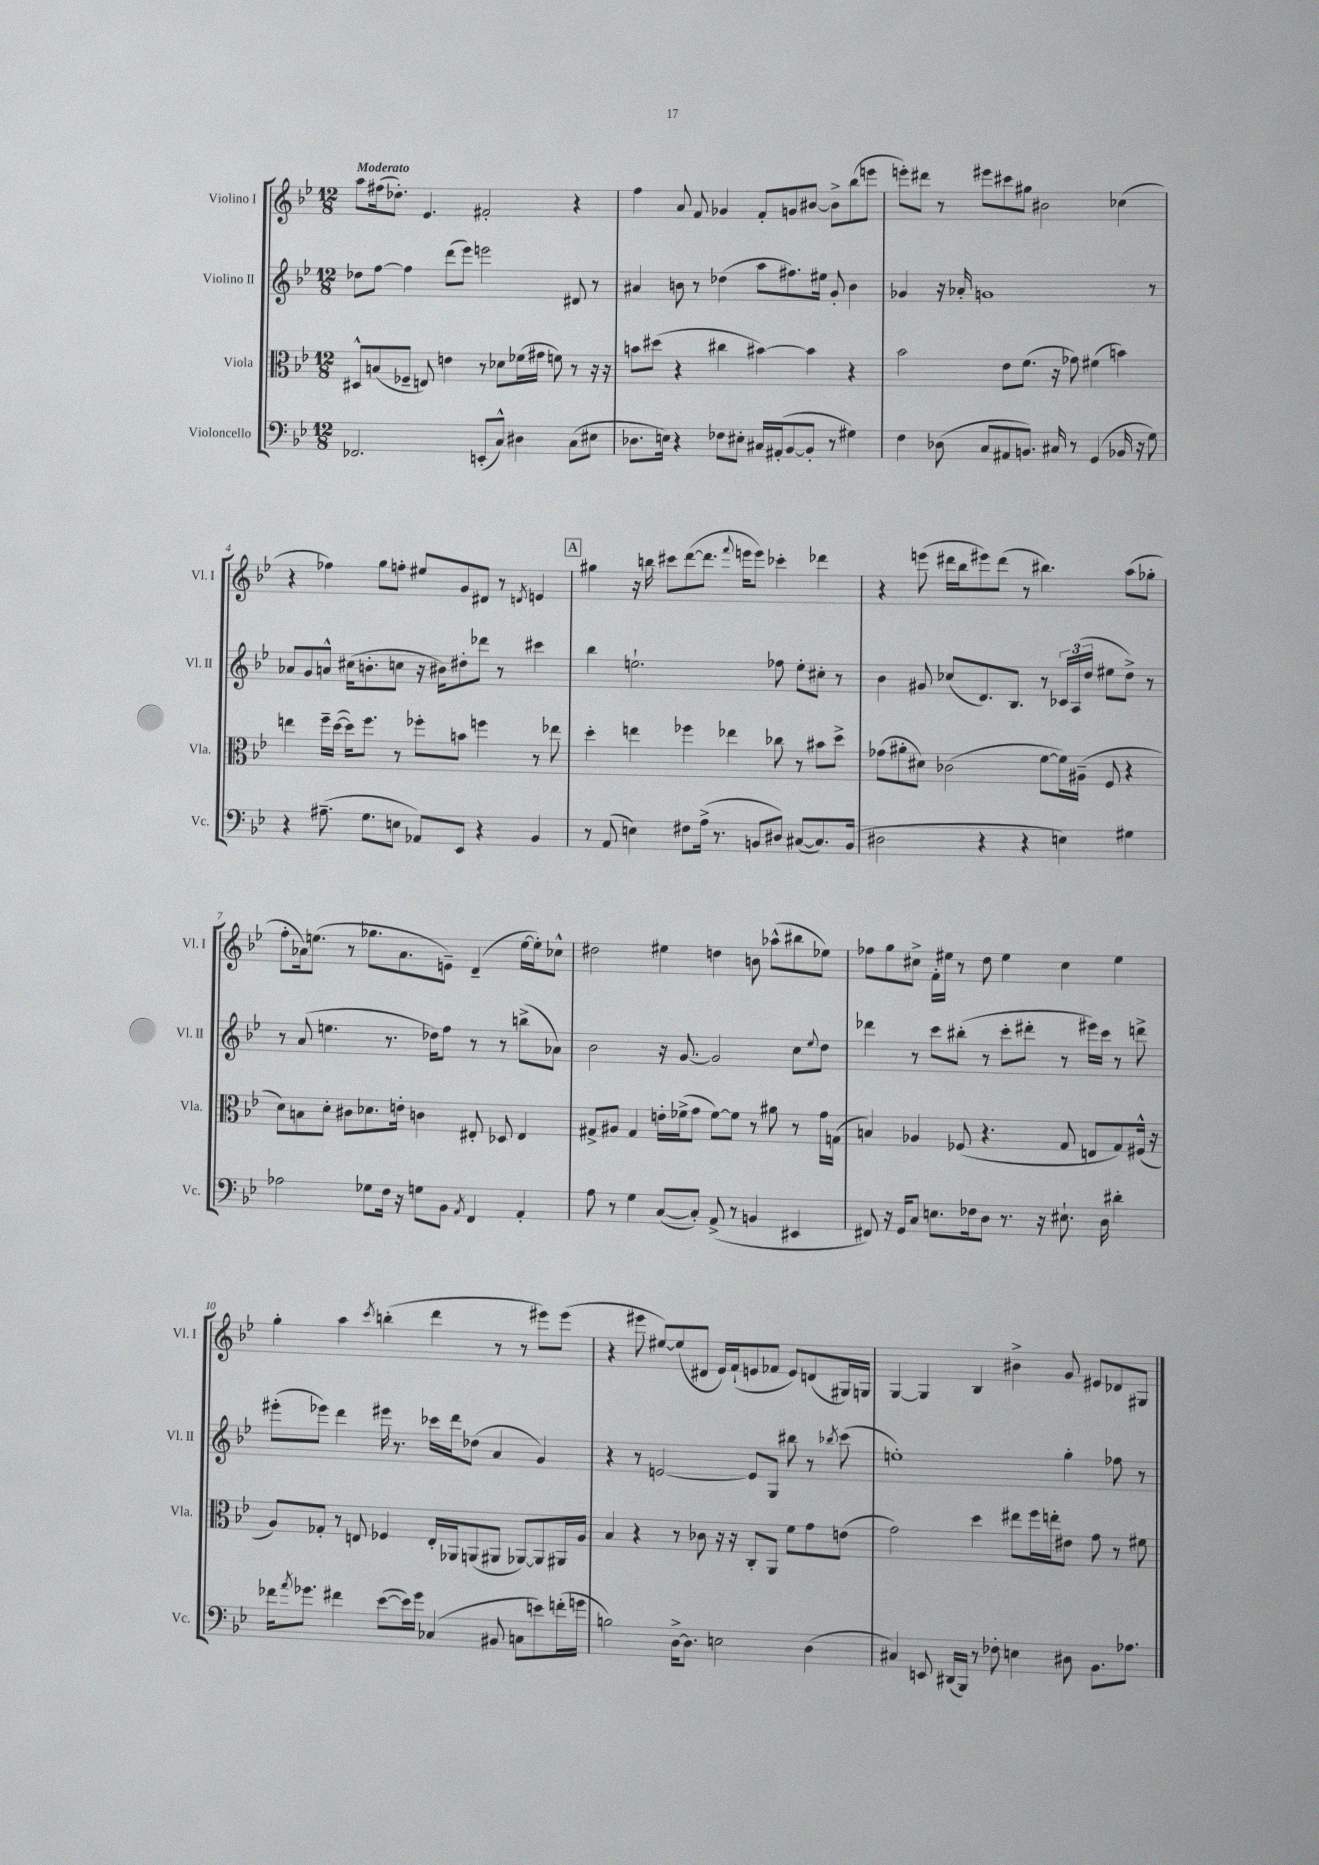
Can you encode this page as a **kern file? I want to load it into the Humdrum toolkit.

**kern	**kern	**kern	**kern
*part4	*part3	*part2	*part1
*staff4	*staff3	*staff2	*staff1
*I"Violoncello	*I"Viola	*I"Violino II	*I"Violino I
*I'Vc.	*I'Vla.	*I'Vl. II	*I'Vl. I
*clefF4	*clefC3	*clefG2	*clefG2
*k[b-e-]	*k[b-e-]	*k[b-e-]	*k[b-e-]
*M12/8	*M12/8	*M12/8	*M12/8
=1	=1	=1	=1
!	!	!	!LO:TX:a:B:t=Moderato
2.FF-X/	8D#X^^/L	8dd-X\L	8aa\L
.	(8Bn/	[8ff\J	(16ff#X\k
.	.	.	8.dd-X'\J)
.	8F-X~/J	4ff\]	.
.	8En/)	.	4.e-/
.	4en\	(8ddd\L	.
.	.	8eee-\J)	.
(8EEn'/L	8r	2eeen\	2f#X'/
8C^^/J)	8d-X\L	.	.
4D#X\	(16f-X\L	.	.
.	16g#X\JJ	.	.
.	8fn\)	.	.
(8C\L	8r	8d#X/	4r
8E#X\J	16r	8r	.
.	16r	.	.
=2	=2	=2	=2
8.D-X\L	8bn\L	4a#X/	4ff\
.	(8dd#X\J	.	.
16En\Jk)	.	.	.
4r	4r	8bn\	8a/
.	.	8r	8f/
8F-X\L	4cc#X\	(4dd-X\	4g-X/
8E#X'\J	.	.	.
16C#X/LL	[4b#X\)	8aa\L	8f'/L
(16AA#X'/J	.	.	.
[8BB-/	.	8.ff#X\)	8gn/
8BB-'/J]	4b#\]	.	[8b#X/J
.	.	16ee#X\Jk	.
8r	.	8g'/	8b#^\L]
4G#X\)	4r	4b\	(8bb-\
.	.	.	8eeen\J
=3	=3	=3	=3
4F\	2b-\	4g-X/	8eeen'\L)
.	.	.	8ddd#X\J
(8D-X\	.	16r	8r
.	.	16a-X'/	.
8C/L	.	1gn	8eee#X\L
8AA#X/	8e-\L	.	8ccc#X\
8.BBn/J)	(8.f\J	.	8gg#X\J
.	.	.	2b#X\
16C#X/	16r	.	.
8r	8g-X\)	.	.
(4GG/	(4f#X\	.	.
16BB-X/	4bn\)	.	(4cc-X\
16r	.	.	.
8G\)	.	8r	.
!!LO:LB:g=z
=4	=4	=4	=4
4r	4een\	8a-X/L	4r
.	.	8g/	.
(8.A#X~\	16ff~\LL	8an^^/J	4ff-X\)
.	([16dd\JJ	.	.
.	16dd\KL])	(16cc#X\KL	.
8.G\L	8.ff\J	8.bn'\	.
.	.	.	8gg\L
8En\J	8r	8ccn\J	8ffn'\J
8AA-X/L)	8ff-X'\L	16r	8ee#X/L
.	.	16b#X\KL)	.
8EE-/J	8bn\J	8dd#X'\	8g/
4r	4ffn\	8ddd-X\J	8d#X/J
.	.	8r	8r
.	.	.	8qdn/
4BB-/	8r	4ccc#X\	4en/
.	8ee-X\	.	.
!!LO:REH:place=s1:t=A
=5	=5	=5	=5
8r	4dd'\	4bb-\	4gg#X\
(8AA/	.	.	.
4En\)	4een\	2.een`\	16r
.	.	.	16bbn\
.	.	.	8ccc#X\L
8F#X\L	4ff-X\	.	([8ddd\
(16A^\Jk	.	.	8.ddd\J]
8.r	.	.	.
.	4ee-X\	.	.
.	.	.	8qqfff/
.	.	.	16eeen\KL
8BBn/L	.	.	8eee\J)
8D#X/J)	8cc-X\	8ff-X\	4ccc-X'\
([8C#X/L	8r	8ee'\L	.
8.C#/])	8b#X\L	8cc#X'\J	4ddd-X\
.	8dd^\J	8r	.
(16BB/Jk	.	.	.
=6	=6	=6	=6
2D#X\	(8g-X\L	4b-\	4r
.	8a#X'\	.	.
.	8d#X\J)	8g#X/	(8eeen\
.	(2c-X\	(8cc-X/L	16ddd#X\LL
.	.	.	16bb-\J
4r	.	8.d/)	8eee#X\)
.	.	.	(8ddd#\J
.	.	8.B-/J	.
4r	.	.	8r
.	[8f\L	8r	4.bb#X\)
4En\)	16f\L])	24c-X/LL	.
.	.	(24A/	.
.	(16A#X~\JJ	.	.
.	.	24dd/JJ	.
.	8F/	8ee#X\L	.
4G#X\	4r	8dd^\J)	(8aa\L
.	.	8r	8gg-X'\J
!!LO:LB:g=z
=7	=7	=7	=7
2A-X\	8d\L)	8r	8ff'\L
.	8Bn\	(8a/	16a-X\k)
.	.	.	(8.een\J
.	8d'\J	4.een\	.
.	8c#X\L	.	8r
8G-X\L	8.d-X\	.	8.gg-X\L
16F\Jk	.	8.r	.
16r	16en'\Jk	.	8.a-\
8Gn\L	4cn\	.	.
.	.	16dd-X\KL)	.
8BB-\J	.	8ff\J	8en~\J)
8qAA/	.	.	.
4FF/	8E#X'/	8r	(4d~/
.	8D-X/	8r	.
4AA'/	4E#/	(8bbn^\L	[16ee\LL
.	.	.	16ee'\J])
.	.	8a-X\J)	8cc-X^^\J
=8	=8	=8	=8
8A\	8G#X^/L	2b-\	2dd#X\
8r	8A#X/J	.	.
4G\	4G#/	.	.
([8C/L	16en'\LL	16r	4ee#X\
.	(16f-X^\J	[8.g/	.
8C'/J])	8g\J	.	.
(8AA^/	[8f-\L)	2g/]	4ddn\
8r	8f-\J]	.	.
4BBn/	8r	.	8bn\
.	8a#X\	.	(8aa-X^^\L
4EE#X/	8r	8cc\L	8bb#X\
.	.	8qqee-/	.
.	16g\LL	8dd\J	8ee-X\J)
.	(16Gn\JJ	.	.
=9	=9	=9	=9
8FF#X/)	4Bn/)	4ddd-X\	8ff-X\L
16r	.	.	8gg\
16GG/KL	.	.	.
8C/J	4A-X/	8r	8cc#X^\J
8.En\L	.	8ccc\L	16f'\LL
.	.	.	16ee#X\JJ
.	(8F-X/	(8bb#X'\J	8r
16F-X\k	.	.	.
8D\J	4.r	8r	8dd\
8.r	.	8ccc'\L	4ee#\
.	.	8ddd#X'\J	.
16r	.	.	.
8.E#X`\	8G/	8r	4cc#\
.	8En/L	16eee#X\LL)	.
16D\	.	16ccc\JJ	.
4d#X'\	8G/)	8r	4ee#\
.	(16F#X^^/Jk	8dddn^\	.
.	16r	.	.
!!LO:LB:g=z
=10	=10	=10	=10
16f-X\KL	8A/L)	(8eee#X'\L	4gg'\
8qa/	.	.	.
8.g-X\J	.	.	.
.	8G-X'/J	8eee-X\J)	.
4f#X\	8r	4ddd\	4aa\
.	8En/	.	.
.	.	.	8qccc/
([8e-\L	4F-X/	16eee#X\	(4bbn'\
.	.	8.r	.
16e-\L])	.	.	.
16g-\JJ	.	.	.
(4C-X/	16E'/LL	16ccc-X\LL	4ddd\
.	16AA-X/J	16ddd\J	.
.	(8AAn/	(8dd-X\J	.
8BB#X/	8AA#X/J	4a/	8r
8Cn\L	[8AA-X/L)	.	8r
8en\)	8AA-/]	4g/)	8eee#X\L)
(16fn'\L	16AA#X/L	.	(8eee#\J
16gn\JJ	16A/JJ	.	.
=11	=11	=11	=11
2Bn\)	4B-/	4r	4r
.	4r	8r	8eee#X\
.	.	[2en/	[8ee#X/L)
[16D^\KL	8r	.	(8ee#/]
8.D\J]	.	.	.
.	8c-X\	.	8d#X/J
2En\	16r	.	16e-/LL)
.	16r	.	(16f`/J
.	8C'/L	8e/L]	8en/
.	8AA/J	8G/J	8f-X/J
.	8f\L	8bb#X\	8e/L)
(4D\	8g\	8r	(8dn/
.	.	8qbb-X/	.
.	(8en\J	(8ccc\	16G#X/L)
.	.	.	16Gn/JJ
=12	=12	=12	=12
4C#X/)	2g\)	1een')	[4G/
8EEn/	.	.	4G/]
(16DD#X/LL	.	.	.
16BBB-/JJ)	.	.	.
8r	4dd\	.	4B-/
8F-X'\	.	.	.
4En\	8ee#X\L	.	4b#X^\
.	16ff\L	.	.
.	16een'\J	.	.
8D#X\	8e#X\J	4gg'\	8g/
8.BB-\L	8g\	.	8e#X/L
.	8r	8ff-X\	8d-X/
8.A-X\J	.	.	.
.	8f#X\	8r	8G#X/J
==	==	==	==
*-	*-	*-	*-
